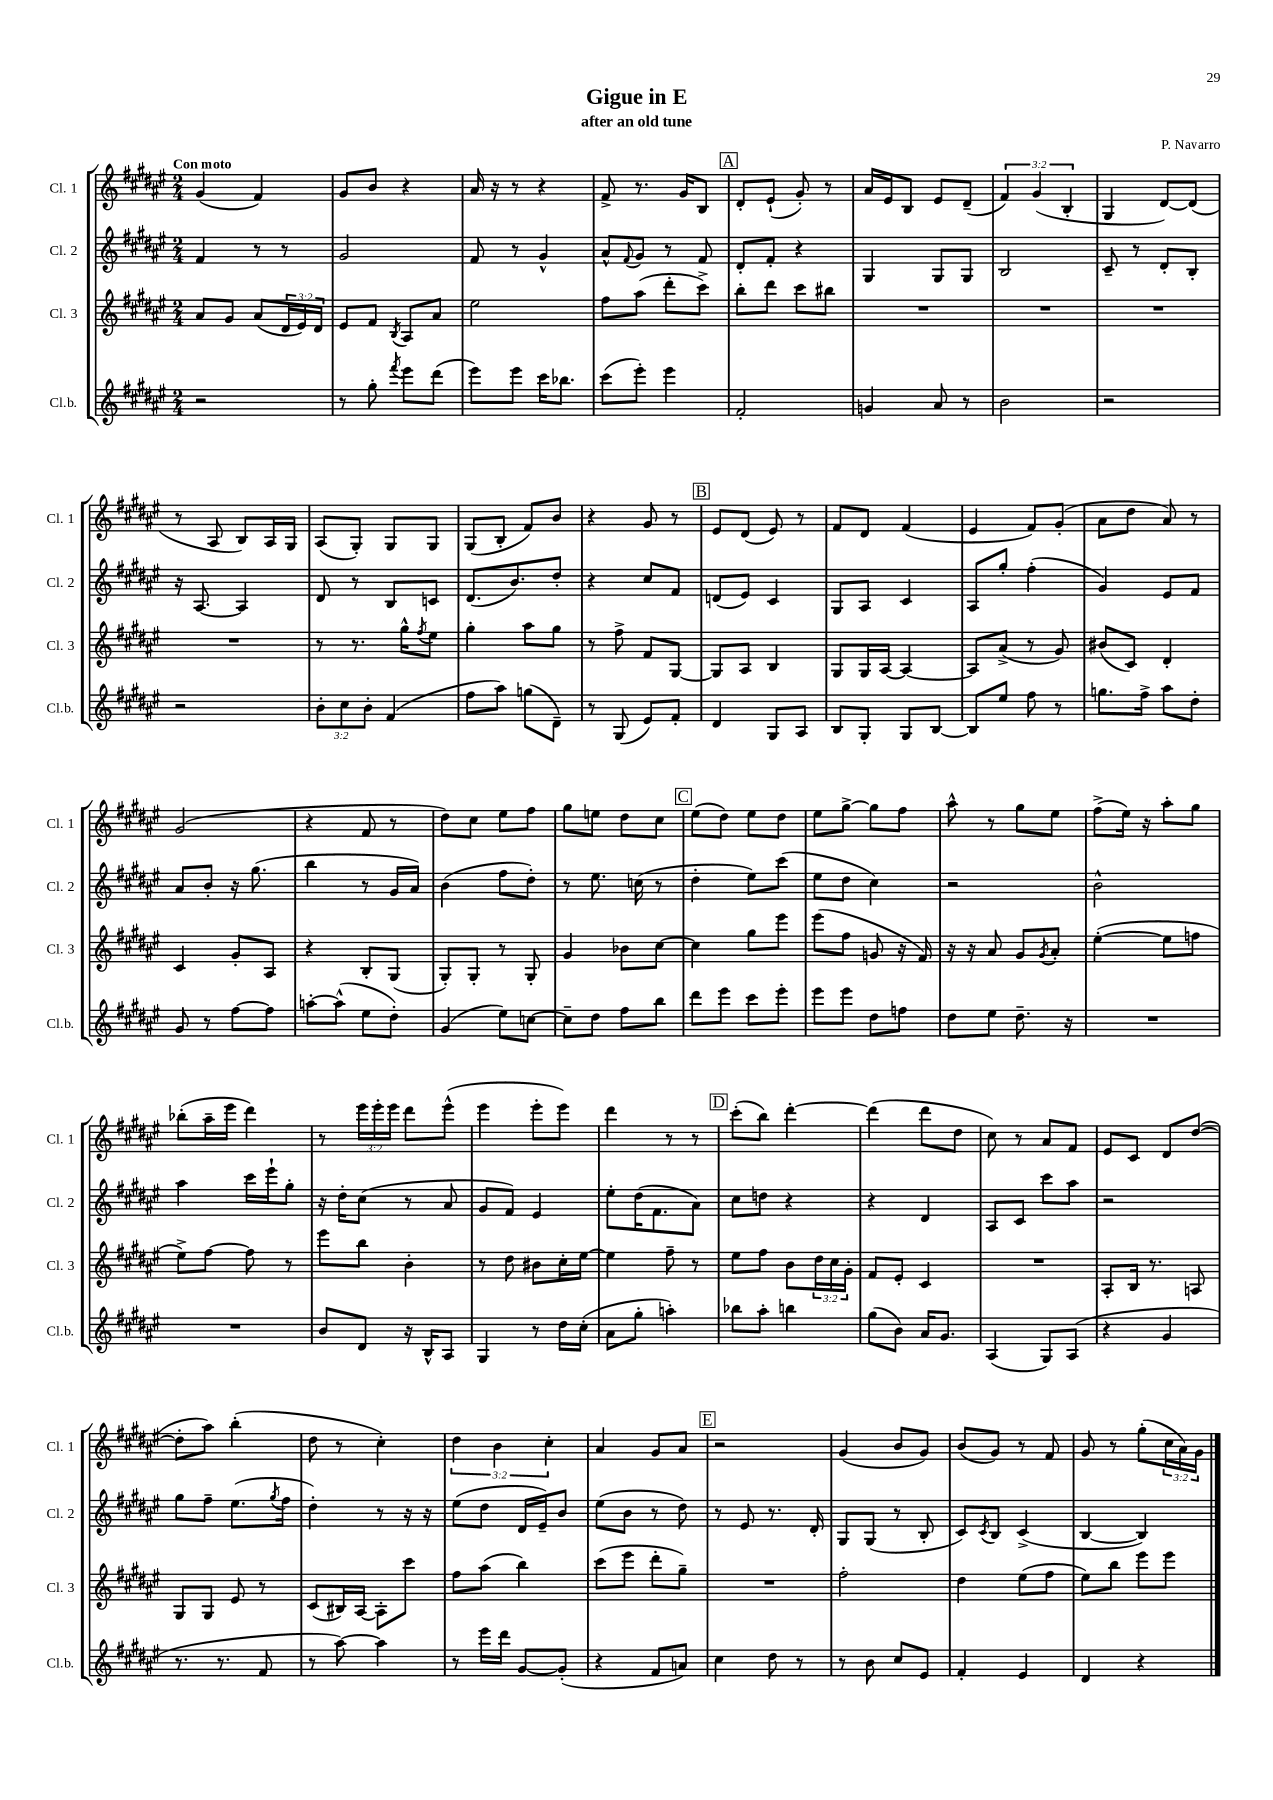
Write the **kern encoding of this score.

**kern	**kern	**kern	**kern
*staff4	*staff3	*staff2	*staff1
*clefG2	*clefG2	*clefG2	*clefG2
*k[f#c#g#d#a#e#]	*k[f#c#g#d#a#e#]	*k[f#c#g#d#a#e#]	*k[f#c#g#d#a#e#]
*M2/4	*M2/4	*M2/4	*M2/4
2r	8a#/L	4f#/	(4g#/
.	8g#/J	.	.
.	(8a#/L	8r	4f#/)
.	24d#/L	8r	.
.	24e#/)	.	.
.	24d#/JJ	.	.
=	=	=	=
8r	8e#/L	2g#/	8g#/L
8gg#'\	8f#/J	.	8b/J
8qfff#/	8qB/	.	.
8eee#\L	8A#/L	.	4r
(8ddd#\J	8a#/J	.	.
=	=	=	=
8eee#\L)	2ee#\	8f#/	16a#/
.	.	.	16r
8eee#\J	.	8r	8r
16ccc#\LK	.	4g#^^/	4r
8.bb-\J	.	.	.
=	=	=	=
(8ccc#\L	8ff#\L	8a#^^/L	8f#^/
.	.	8qqf#/	.
8eee#'\J)	(8aa#\J	8g#/J	8.r
4eee#\	8ddd#'\L	8r	.
.	.	.	16g#/LK
.	8ccc#^\J)	8f#/	8B/J
=	=	=	=
2f#'/	8bb'\L	8d#'/L	8d#'/L
.	8ddd#\J	8f#'/J	(8e#`/J
.	8ccc#\L	4r	8g#'/)
.	8bb#\J	.	8r
=	=	=	=
4g/	2r	4G#/	16a#/LL
.	.	.	16e#/J
.	.	.	8B/J
8a#/	.	8G#/L	8e#/L
8r	.	8G#/J	(8d#~/J
=	=	=	=
2b\	2r	2B/	6f#/)
.	.	.	(6g#/
.	.	.	6B'/
=	=	=	=
2r	2r	8c#~/	4G#/
.	.	8r	.
.	.	8d#'/L	[8d#/L)
.	.	8B'/J	(8d#/]J
=	=	=	=
2r	2r	16r	8r
.	.	[8.A#/	.
.	.	.	8A#/
.	.	4A#/]	8B/L)
.	.	.	16A#/L
.	.	.	16G#/JJ
=	=	=	=
12b'\L	8r	8d#/	(8A#/L
12cc#\	.	.	.
.	8.r	8r	8G#'/J)
12b'\J	.	.	.
(4f#/	.	8B/L	8G#/L
.	16gg#^^\LK	.	.
.	8qff#/	.	.
.	8ee#\J	8c/J	8G#/J
=	=	=	=
8ff#\L	4gg#'\	(8.d#/L	(8G#/L
8aa#\J)	.	.	8B'/J
.	.	8.b/)	.
(8gg\L	8aa#\L	.	8f#/L)
8d#~\J)	8gg#\J	8dd#'/J	8b/J
=	=	=	=
8r	8r	4r	4r
(8G#/	8ff#^\	.	.
8e#/L)	8f#/L	8cc#/L	8g#/
8f#'/J	[8G#/J	8f#/J	8r
=	=	=	=
4d#/	8G#/]L	(8d/L	8e#/L
.	8A#/J	8e#/J)	(8d#/J
8G#/L	4B/	4c#/	8e#/)
8A#/J	.	.	8r
=	=	=	=
8B/L	8G#/L	8G#/L	8f#/L
8G#'/J	16G#/L	8A#/J	8d#/J
.	[16A#/JJ	.	.
8G#/L	4A#/_	4c#/	(4f#/
[8B/J	.	.	.
=	=	=	=
8B/]L	8A#/]L	8A#/L	4e#/
8ee#/J	(8a#^/J	8gg#'/J	.
8ff#\	8r	(4ff#'\	8f#/L)
8r	8g#/)	.	(8g#'/J
=	=	=	=
8.gg\L	(8b#/L	4g#/)	8a#\L
.	8c#/J)	.	8dd#\J
16ff#^\Jk	.	.	.
8aa#\L	4d#'/	8e#/L	8a#/)
8dd#'\J	.	8f#/J	8r
=	=	=	=
8g#/	4c#/	8a#/L	(2g#/
8r	.	8b'/J	.
[8ff#\L	8g#'/L	16r	.
.	.	(8.gg#\	.
8ff#\]J	8A#/J	.	.
=	=	=	=
[8aa'\L	4r	4bb\	4r
(8aa^^\]J	.	.	.
8ee#\L	8B'/L	8r	8f#/
8dd#'\J)	(8G#/J	16g#/LL	8r
.	.	16a#/JJ)	.
=	=	=	=
(4g#/	8G#'/L)	(4b\	8dd#\L)
.	8G#'/J	.	8cc#\J
8ee#\L)	8r	8ff#\L	8ee#\L
[8cc\J	8G#'/	8dd#'\J)	8ff#\J
=	=	=	=
8cc~\]L	4g#/	8r	8gg#\L
8dd#\J	.	8.ee#\	8ee\J
8ff#\L	8b-\L	.	8dd#\L
.	.	(16cc\	.
8bb\J	[8cc#\J	8r	8cc#\J
=	=	=	=
8ddd#\L	4cc#\]	4dd#'\	(8ee#\L
8eee#\J	.	.	8dd#\J)
8ccc#\L	8gg#\L	8ee#\L)	8ee#\L
8eee#'\J	8eee#\J	(8ccc#\J	8dd#\J
=	=	=	=
8eee#\L	(8eee#\L	8ee#\L	8ee#\L
8eee#\J	8ff#\J	8dd#\J	[8gg#^\J
8dd#\L	8g/	4cc#\)	8gg#\]L
8ff\J	16r	.	8ff#\J
.	16f#/)	.	.
=	=	=	=
8dd#\L	16r	2r	8aa#^^\
.	16r	.	.
8ee#\J	8a#/	.	8r
8.dd#~\	8g#/L	.	8gg#\L
.	8qg#/	.	.
.	8a#'/J	.	8ee#\J
16r	.	.	.
=	=	=	=
2r	([4ee#'\	2b^^\	(8ff#^\L
.	.	.	16ee#\Jk)
.	.	.	16r
.	8ee#\]L	.	8aa#'\L
.	8ff\J	.	8gg#\J
=	=	=	=
2r	8ee#^\L)	4aa#\	(8bb-'\L
.	[8ff#\J	.	16aa#~\L
.	.	.	16eee#\JJ
.	8ff#\]	16ccc#\LL	4ddd#\)
.	.	16eee#`\J	.
.	8r	8gg#'\J	.
=	=	=	=
8b/L	8eee#\L	16r	8r
.	.	16dd#'\LK	.
8d#/J	8bb\J	(8cc#\J	24eee#\LL
.	.	.	24eee#'\
.	.	.	24eee#\JJ
16r	4b'\	8r	8ddd#\L
16B^^/LK	.	.	.
8A#/J	.	8a#/	(8eee#^^\J
=	=	=	=
4G#/	8r	8g#/L	4eee#\
.	8dd#\	8f#/J)	.
8r	8b#\L	4e#/	8eee#'\L
16dd#\LL	16cc#'\L	.	8eee#\J)
(16cc#'\JJ	[16ee#\JJ	.	.
=	=	=	=
8a#\L	4ee#\]	8ee#'\L	4ddd#\
8gg#'\J	.	(16dd#\K	.
.	.	8.f#\	.
4aa'\)	8ff#~\	.	8r
.	8r	8a#\J)	8r
=	=	=	=
8bb-\L	8ee#\L	8cc#\L	(8ccc#'\L
8aa#'\J	8ff#\J	8dd\J	8bb\J)
4bb\	8b\L	4r	[4ddd#'\
.	24dd#\L	.	.
.	24cc#\	.	.
.	24g#'\JJ	.	.
=	=	=	=
(8gg#\L	8f#/L	4r	(4ddd#\]
8b\J)	8e#'/J	.	.
16a#/LK	4c#/	4d#/	8ddd#\L
8.g#/J	.	.	.
.	.	.	8dd#\J
=	=	=	=
(4A#/	2r	8A#/L	8cc#\)
.	.	8c#/J	8r
8G#/L)	.	8ccc#\L	8a#/L
(8A#/J	.	8aa#\J	8f#/J
=	=	=	=
4r	8A#'/L	2r	8e#/L
.	16B/Jk	.	8c#/J
.	8.r	.	.
4g#/	.	.	8d#/L
.	8A/	.	([8dd#/J
=	=	=	=
8.r	8G#/L	8gg#\L	8dd#'\]L
.	8G#/J	8ff#~\J	8aa#\J)
8.r	.	.	.
.	8e#/	(8.ee#\L	(4bb'\
8f#/	8r	.	.
.	.	8qgg#/	.
.	.	16ff#\Jk	.
=	=	=	=
8r	(8c#/L	4dd#'\)	8dd#\
[8aa#\)	16B#/L)	.	8r
.	[16A#/JJ	.	.
4aa#\]	8A#'\]L	8r	4cc#'\)
.	8ccc#\J	16r	.
.	.	16r	.
=	=	=	=
8r	8ff#\L	(8ee#\L	6dd#\
16eee#\LL	(8aa#\J	8dd#\J	.
.	.	.	6b\
16ddd#\JJ	.	.	.
[8g#/L	4bb\)	16d#/LL	.
.	.	16e#~/J)	.
.	.	.	6cc#'\
(8g#'/]J	.	8b/J	.
=	=	=	=
4r	(8ccc#\L	(8ee#\L	4a#/
.	8eee#\J	8b\J	.
8f#/L	8ddd#'\L	8r	8g#/L
8a/J)	8gg#~\J)	8dd#\)	8a#/J
=	=	=	=
4cc#\	2r	8r	2r
.	.	8e#/	.
8dd#\	.	8.r	.
8r	.	.	.
.	.	16d#'/	.
=	=	=	=
8r	2ff#'\	8G#/L	(4g#/
8b\	.	(8G#/J	.
8cc#/L	.	8r	8b/L
8e#/J	.	8B'/	8g#/J)
=	=	=	=
4f#'/	4dd#\	8c#/L)	(8b/L
.	.	8qc#/	.
.	.	8B/J	8g#/J)
4e#/	(8ee#\L	(4c#^/	8r
.	8ff#\J	.	8f#/
=	=	=	=
4d#/	8ee#\L)	[4B/	8g#/
.	8bb\J	.	8r
4r	8eee#\L	4B/])	(8gg#'\L
.	8eee#\J	.	24cc#\L
.	.	.	24a#\)
.	.	.	24g#\JJ
==	==	==	==
*-	*-	*-	*-
